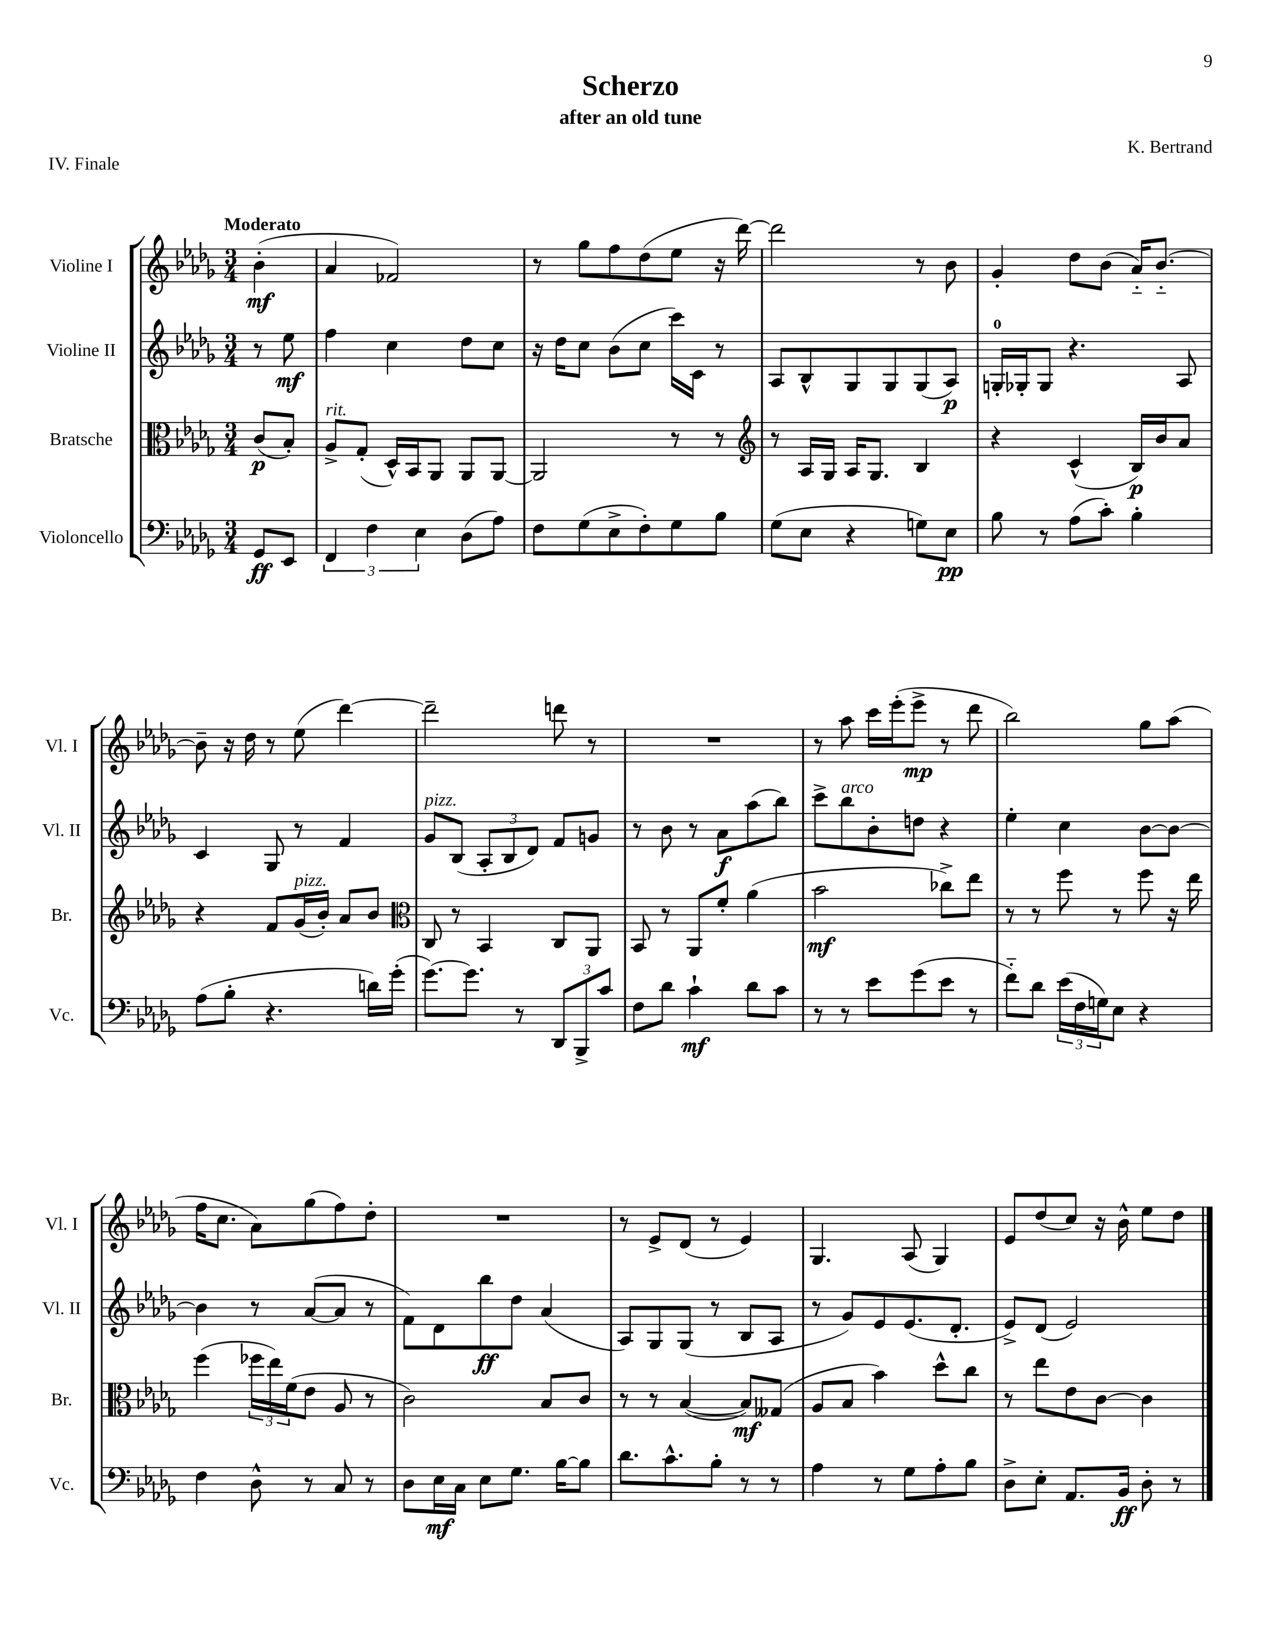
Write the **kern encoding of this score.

**kern	**kern	**kern	**kern
*staff4	*staff3	*staff2	*staff1
*clefF4	*clefC3	*clefG2	*clefG2
*k[b-e-a-d-g-]	*k[b-e-a-d-g-]	*k[b-e-a-d-g-]	*k[b-e-a-d-g-]
*M3/4	*M3/4	*M3/4	*M3/4
8GG-	(8c	8r	(4b-'
8EE-	8B-')	8ee-	.
=	=	=	=
6FF	8A-^	4ff	4a-
.	(8G-'	.	.
6F	.	.	.
.	16D-^^)	4cc	2f-)
.	16BB-	.	.
6E-	.	.	.
.	8AA-	.	.
(8D-	8AA-	8dd-	.
8A-)	[8AA-	8cc	.
=	=	=	=
8F	2AA-]	16r	8r
.	.	16dd-	.
(8G-	.	8cc	8gg-
8E-^	.	(8b-	8ff
8F')	.	8cc	(8dd-
8G-	8r	16ccc)	8ee-
.	.	16c	.
8B-	8r	8r	16r
.	.	.	[16ddd-)
=	=	=	=
*	*clefG2	*	*
(8G-	8r	8A-	2ddd-]
8E-	16A-	8B-^^	.
.	16G-	.	.
4r	16A-	8G-	.
.	8.G-	.	.
.	.	8G-	.
8G)	4B-	(8G-	8r
8E-	.	8A-)	8b-
=	=	=	=
8B-	4r	16G'	4g-'
.	.	16G-'	.
8r	.	8G-	.
(8A-	(4c^^	4.r	8dd-
8c')	.	.	(8b-
4B-'	16B-)	.	16a-'~)
.	16b-	.	[8.b-'~
.	8a-	8A-	.
=	=	=	=
(8A-	4r	4c	8b-~]
8B-'	.	.	16r
.	.	.	16dd-
4.r	8f	8G-	8r
.	(16g-	8r	(8ee-
.	16b-')	.	.
.	8a-	4f	[4ddd-)
16d)	8b-	.	.
(16g-'	.	.	.
=	=	=	=
*	*clefC3	*	*
[8.g-)	8C	8g-	2ddd-~]
.	8r	(8B-	.
8.g-]	.	.	.
.	4BB-	12A-'	.
.	.	12B-	.
8r	.	.	.
.	.	12d-)	.
12DD-	8C	8f	8ddd
12BBB-^	.	.	.
.	8AA-	8g	8r
12c	.	.	.
=	=	=	=
8F	8BB-	8r	2.r
8d-	8r	8b-	.
4c`	8AA-	8r	.
.	8f'	8a-	.
8d-	(4a-	(8aa-	.
8c	.	8bb-)	.
=	=	=	=
8r	2b-	8ccc^	8r
8r	.	8bb-	8aa-
8e-	.	8b-'	16ccc
.	.	.	(16eee-'
(8g-	.	8dd	8eee-^
8e-	8cc-^)	4r	8r
8r	8ee-	.	8ddd-
=	=	=	=
8f'~)	8r	4ee-'	2bb-)
8d-	8r	.	.
(24e-	8ff	4cc	.
24F	.	.	.
24G)	.	.	.
8E-	8r	.	.
4r	8ff	[8b-	8gg-
.	16r	8b-_	(8aa-
.	16ee-	.	.
=	=	=	=
4F	(4ff	4b-]	16ff
.	.	.	8.cc
8D-^^	24ff-	8r	8a-)
.	24ee-)	.	.
.	(24f	.	.
8r	8e-	([8a-	(8gg-
8C	8A-	8a-]	8ff)
8r	8r	8r	8dd-'
=	=	=	=
8D-	2c)	8f)	2.r
16E-	.	8d-	.
16C	.	.	.
8E-	.	8bb-	.
8.G-	.	8dd-	.
.	8B-	(4a-	.
[16B-	.	.	.
8B-]	8c	.	.
=	=	=	=
8.d-	8r	8A-)	8r
.	8r	8G-	8e-^
8.c^^	.	.	.
.	([4B-	(8G-	(8d-
8B-'	.	8r	8r
8r	8B-])	8B-	4e-)
8r	(8G--	8A-	.
=	=	=	=
4A-	8A-	8r	4.G-
.	8B-	8g-)	.
8r	4b-)	8e-	.
8G-	.	(8.e-	(8A-
8A-'	8dd-^^	.	4G-)
.	.	8.d-'	.
8B-	8cc	.	.
=	=	=	=
8D-^	8r	8e-^)	8e-
8E-'	8ee-	(8d-	(8dd-
8.AA-	8e-	2e-)	8cc)
.	[8c	.	16r
16BB-	.	.	16b-^^
8D-'	4c]	.	8ee-
8r	.	.	8dd-
==	==	==	==
*-	*-	*-	*-
